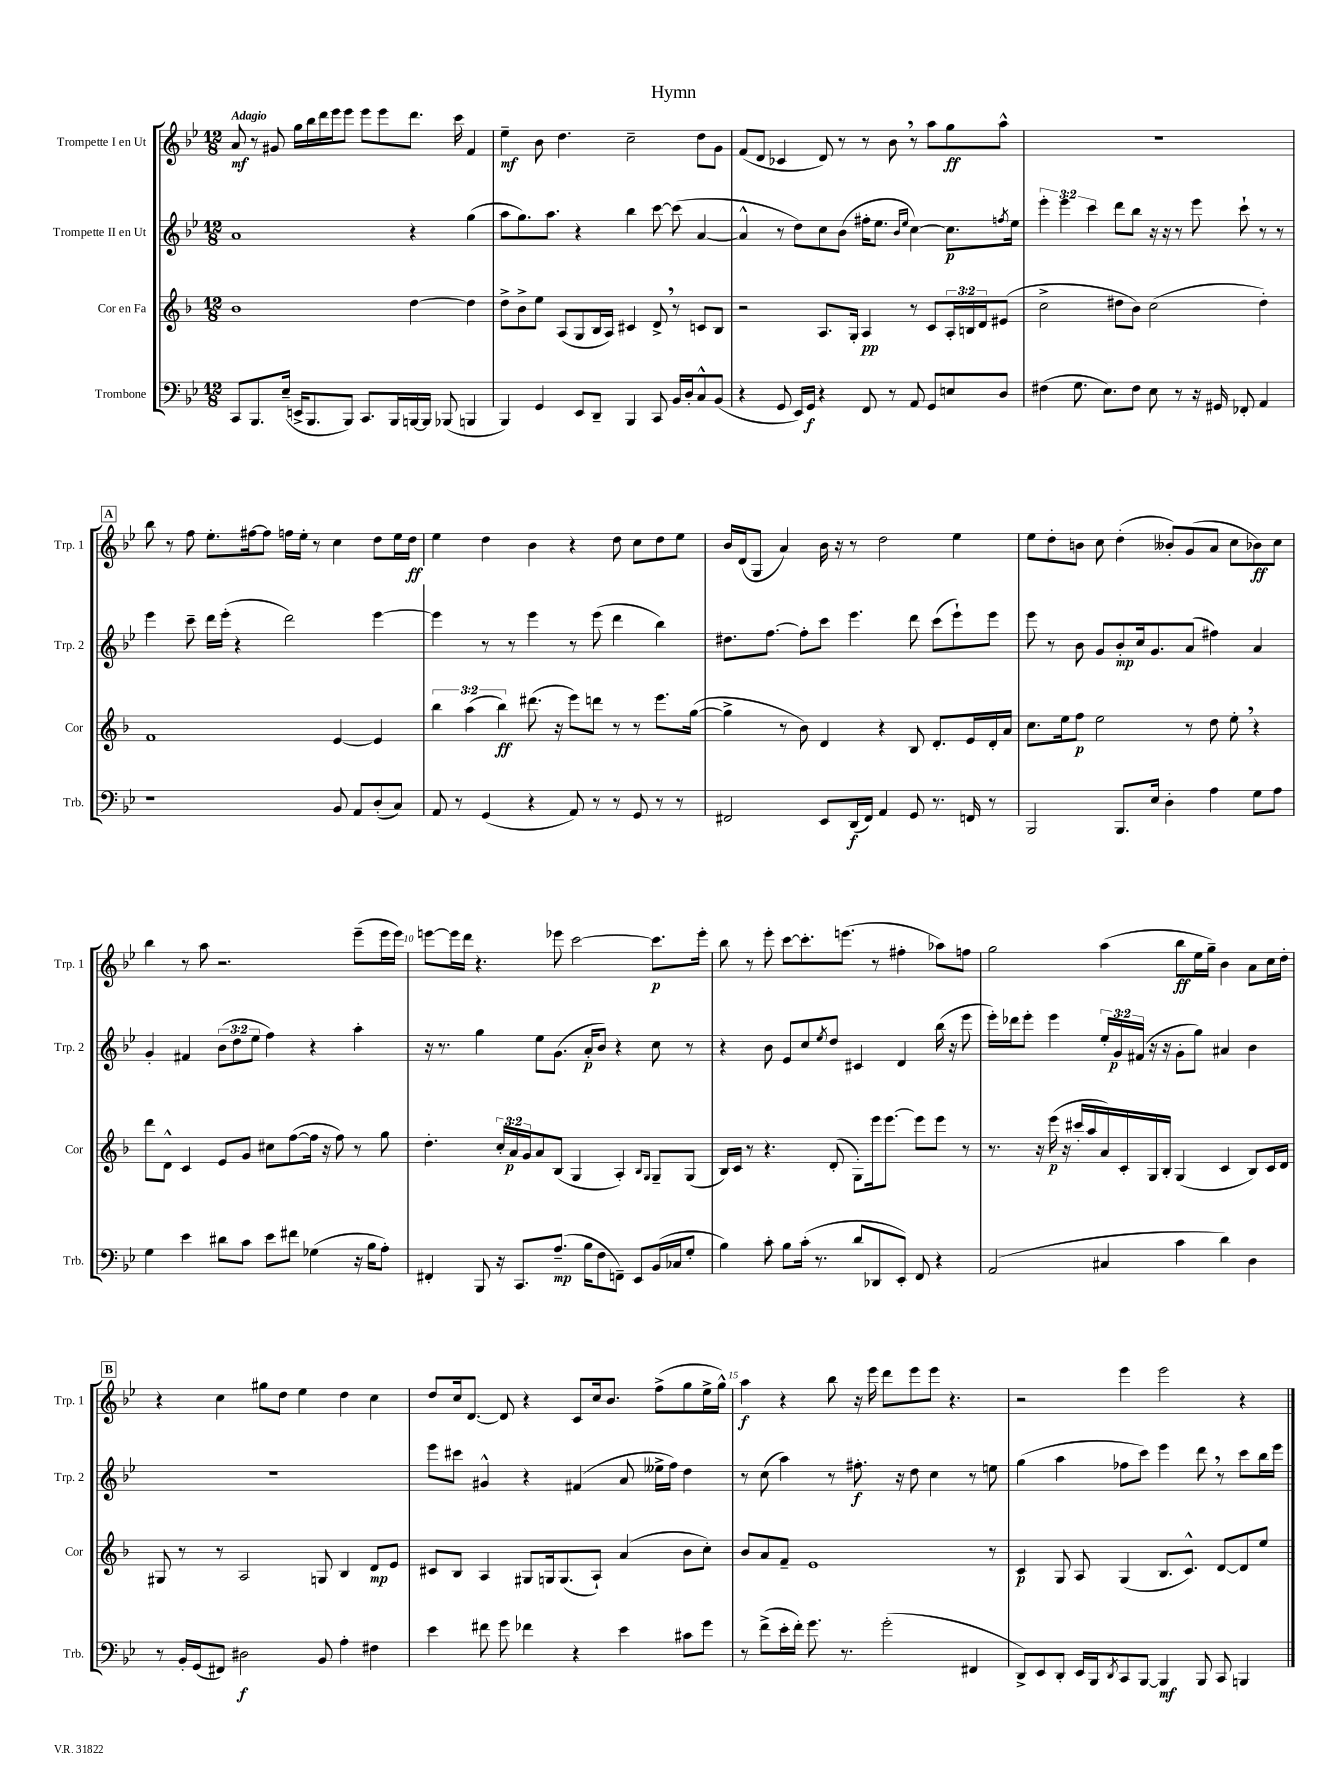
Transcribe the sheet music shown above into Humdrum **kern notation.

**kern	**dynam	**kern	**dynam	**kern	**dynam	**kern	**dynam
*part4	*part4	*part3	*part3	*part2	*part2	*part1	*part1
*staff4	*staff4	*staff3	*staff3	*staff2	*staff2	*staff1	*staff1
*I"Trombone	*	*I"Cor en Fa	*	*I"Trompette II en Ut	*	*I"Trompette I en Ut	*
*I'Trb.	*	*I'Cor	*	*I'Trp. 2	*	*I'Trp. 1	*
*clefF4	*	*clefG2	*	*clefG2	*	*clefG2	*
*k[b-e-]	*	*k[b-]	*	*k[b-e-]	*	*k[b-e-]	*
*M12/8	*	*M12/8	*	*M12/8	*	*M12/8	*
=1	=1	=1	=1	=1	=1	=1	=1
!	!	!	!	!	!	!LO:TX:a:B:t=Adagio	!
8CC/L	.	1b-	.	1a	.	8a/	mf
8.BBB-/	.	.	.	.	.	8r	.
.	.	.	.	.	.	8g#X/	.
(16E-~/Jk	.	.	.	.	.	.	.
16EEn^/KL	.	.	.	.	.	16gg\LL	.
8.BBB-/	.	.	.	.	.	16bb-\	.
.	.	.	.	.	.	16ddd\	.
.	.	.	.	.	.	16eee-\J	.
8BBB-/J)	.	.	.	.	.	8eee-\J	.
8.CC/L	.	.	.	.	.	8eee-\L	.
.	.	.	.	.	.	8eee-\	.
16BBB-/L	.	.	.	.	.	.	.
[16BBBn/	.	[4dd\	.	4r	.	8.ddd\J	.
16BBB/JJ]	.	.	.	.	.	.	.
(8BBB-X/	.	.	.	.	.	.	.
.	.	.	.	.	.	16ccc\	.
4BBBn/	.	4dd\]	.	(4gg\	.	4f/	.
=2	=2	=2	=2	=2	=2	=2	=2
4BBB-/)	.	8dd^\L	.	8aa\L	.	4ee-~\	mf
.	.	8b-^\	.	8.gg\)	.	.	.
4GG/	.	8ee\J	.	.	.	8b-\	.
.	.	.	.	8.aa\J	.	.	.
.	.	(8A/L	.	.	.	4.dd\	.
8EE-/L	.	8G/	.	4r	.	.	.
8DD~/J	.	16B-/L	.	.	.	.	.
.	.	16A/JJ)	.	.	.	.	.
4BBB-/	.	4c#X/	.	4bb-\	.	2cc~\	.
8CC/	.	8d^,/	.	[8ccc\	.	.	.
16BB-/LL	.	8r	.	(8ccc\]	.	.	.
16D'/J	.	.	.	.	.	.	.
8C^^/	.	8cn/L	.	[4a/	.	8dd\L	.
(8BB-/J	.	8B-/J	.	.	.	8g\J	.
=3	=3	=3	=3	=3	=3	=3	=3
4r	.	2r	.	4a^^/]	.	(8f/L	.
.	.	.	.	.	.	8d/J	.
8GG/	.	.	.	8r	.	4c-X/	.
16EE-/LL)	.	.	.	8dd\L)	.	.	.
16GG/JJ	f	.	.	.	.	.	.
4r	.	8.A/L	.	8cc\	.	8d/)	.
.	.	.	.	(8b-\J	.	8r	.
.	.	16G'/Jk	.	.	.	.	.
8FF/	.	4A/	pp	16ff#X'\KL	.	8r	.
.	.	.	.	8.ee-\J	.	.	.
8r	.	.	.	.	.	8b-,\	.
.	.	.	.	16qqb-/LL	.	.	.
.	.	.	.	16qqee-/JJ	.	.	.
8AA/	.	8r	.	[4cc\)	.	8r	.
8GG/L	.	8c/L	.	.	.	8aa\L	.
8En/	.	24A'/L	.	8.cc\L]	p	8gg\	ff
.	.	24Bn/	.	.	.	.	.
.	.	24d/J	.	.	.	.	.
8D/J	.	(8e#X/J	.	.	.	8aa^^\J	.
.	.	.	.	8qffn/	.	.	.
.	.	.	.	16ee-\Jk	.	.	.
=4	=4	=4	=4	=4	=4	=4	=4
(4F#X\	.	2cc^\	.	6eee-'\	.	1.r	.
.	.	.	.	6eee-\	.	.	.
8.G\	.	.	.	.	.	.	.
.	.	.	.	6ccc\	.	.	.
8.E-\L)	.	.	.	.	.	.	.
.	.	8dd#X\L	.	8ddd\L	.	.	.
8F#\J	.	8b-\J)	.	8bb-\J	.	.	.
8E-\	.	(2cc\	.	16r	.	.	.
.	.	.	.	16r	.	.	.
8r	.	.	.	8r	.	.	.
16r	.	.	.	8eee-\	.	.	.
16GG#X/	.	.	.	.	.	.	.
8FF-X'/	.	.	.	8ccc`\	.	.	.
4AA/	.	4dd#'\)	.	8r	.	.	.
.	.	.	.	8r	.	.	.
!!LO:LB:g=z
!!LO:REH:place=s1:t=A
=5	=5	=5	=5	=5	=5	=5	=5
1r	.	1f	.	4eee-\	.	8bb-\	.
.	.	.	.	.	.	8r	.
.	.	.	.	8ccc~\	.	8ff\	.
.	.	.	.	16ddd\LL	.	8.ee-'\L	.
.	.	.	.	(16eee-'\JJ	.	.	.
.	.	.	.	4r	.	.	.
.	.	.	.	.	.	[16ff#X\k	.
.	.	.	.	.	.	8ff#\J]	.
.	.	.	.	2ddd\)	.	16ffn\LL	.
.	.	.	.	.	.	16ee-'\JJ	.
.	.	.	.	.	.	8r	.
8BB-/	.	[4e/	.	.	.	4cc\	.
8AA/L	.	.	.	.	.	.	.
(8D'/	.	4e/]	.	[4eee-\	.	8dd\L	.
8C/J)	.	.	.	.	.	16ee-\L	.
.	.	.	.	.	.	16dd\JJ	ff
=6	=6	=6	=6	=6	=6	=6	=6
8AA/	.	6bb-\	.	4eee-\]	.	4ee-\	.
8r	.	.	.	.	.	.	.
.	.	(6aa\	.	.	.	.	.
(4GG/	.	.	.	8r	.	4dd\	.
.	.	6bb-\)	ff	.	.	.	.
.	.	.	.	8r	.	.	.
4r	.	(8.ddd#X\	.	4eee-\	.	4b-\	.
.	.	16r	.	.	.	.	.
8AA/)	.	8eee\L)	.	8r	.	4r	.
8r	.	8dddn\J	.	(8eee-\	.	.	.
8r	.	8r	.	4ddd\	.	8dd\	.
8GG/	.	8r	.	.	.	8cc\L	.
8r	.	8.eee\L	.	4bb-\)	.	8dd\	.
8r	.	.	.	.	.	8ee-\J	.
.	.	([16gg\Jk	.	.	.	.	.
=7	=7	=7	=7	=7	=7	=7	=7
2FF#X/	.	4gg^\]	.	8.dd#X\L	.	16b-/LL	.
.	.	.	.	.	.	(16d/J	.
.	.	.	.	.	.	8G/J	.
.	.	.	.	[8.ff\J	.	.	.
.	.	8r	.	.	.	4a/)	.
.	.	8b-\)	.	8ff'\L]	.	.	.
8EE-/L	.	4d/	.	8ccc\J	.	16b-\	.
.	.	.	.	.	.	16r	.
(16DD/L	f	.	.	4.eee-\	.	8r	.
16FF#/JJ)	.	.	.	.	.	.	.
4AA/	.	4r	.	.	.	2dd\	.
8GG/	.	8B-/	.	8ddd\	.	.	.
8.r	.	8.d'/L	.	(8ccc\L	.	.	.
.	.	.	.	8eee-`\)	.	4ee-\	.
16FFn/	.	16e/L	.	.	.	.	.
8r	.	16d'/	.	8eee-\J	.	.	.
.	.	16a/JJ	.	.	.	.	.
=8	=8	=8	=8	=8	=8	=8	=8
2BBB-/	.	8.cc\L	.	8eee-\	.	8ee-\L	.
.	.	.	.	8r	.	8dd'\	.
.	.	16ee\k	.	.	.	.	.
.	.	8ff\J	p	8b-\	.	8bn\J	.
.	.	2ee\	.	8g/L	.	8cc\	.
8.BBB-/L	.	.	.	8b-'/	mp	(4dd'\	.
.	.	.	.	16cc/k	.	.	.
16E-/Jk	.	.	.	8.g/	.	.	.
4D'\	.	.	.	.	.	8b--X'/L)	.
.	.	8r	.	(8a/J	.	(8g/	.
4A\	.	8dd\	.	4ff#X\)	.	8a/J	.
.	.	8ee',\	.	.	.	8cc\L	.
8G\L	.	4r	.	4a/	.	8b-X\)	ff
8A\J	.	.	.	.	.	8cc\J	.
!!LO:LB:g=z
=9	=9	=9	=9	=9	=9	=9	=9
4G\	.	8ddd\L	.	4g'/	.	4bb-\	.
.	.	8d^^\J	.	.	.	.	.
4e-\	.	4c/	.	4f#X/	.	8r	.
.	.	.	.	.	.	8aa\	.
8d#X\L	.	8e/L	.	(12b-\L	.	2.r	.
.	.	.	.	12dd\	.	.	.
8c\J	.	8g/J	.	.	.	.	.
.	.	.	.	12ee-\J	.	.	.
8e-\L	.	8cc#X\L	.	4ff\)	.	.	.
8f#X\J	.	([8ff\	.	.	.	.	.
(4G-X\	.	16ff\Jk]	.	4r	.	.	.
.	.	16r	.	.	.	.	.
.	.	8ff\)	.	.	.	.	.
16r	.	8r	.	4aa'\	.	(8eee-~\L	.
16B-\KL	.	.	.	.	.	.	.
8A'\J)	.	8gg\	.	.	.	16eee-\L	.
.	.	.	.	.	.	16eee-\JJ)	.
=10	=10	=10	=10	=10	=10	=10	=10
4FF#X'/	.	4.dd'\	.	16r	.	[8eeen\L	.
.	.	.	.	8.r	.	.	.
.	.	.	.	.	.	16eee\L]	.
.	.	.	.	.	.	16ddd\JJ	.
8BBB-/	.	.	.	4gg\	.	4.r	.
16r	.	24cc'/LL	.	.	.	.	.
.	.	24a/	p	.	.	.	.
8.CC/L	.	.	.	.	.	.	.
.	.	24g/J	.	.	.	.	.
.	.	8a/	.	8ee-\L	.	.	.
(8.A~/J	mp	(8B-/J	.	(8.g\J	.	8eee-X\	.
.	.	4G/	.	.	.	[2ccc\	.
16B-\KL	.	.	.	16a'/KL	p	.	.
8F\	.	.	.	8b-/J)	.	.	.
8FFn~\J)	.	4A'/)	.	4r	.	.	.
8EE-/L	.	.	.	.	.	.	.
.	.	16qqB-/LL	.	.	.	.	.
.	.	16qqG/JJ	.	.	.	.	.
(16BB-/L	.	8G~/L	.	8cc\	.	8.ccc\L]	p
16C-X/J	.	.	.	.	.	.	.
8G'/J	.	(8G/J	.	8r	.	.	.
.	.	.	.	.	.	16eee-'\Jk	.
=11	=11	=11	=11	=11	=11	=11	=11
4B-\)	.	16B-/LL)	.	4r	.	8bb-\	.
.	.	16c/JJ	.	.	.	.	.
.	.	8r	.	.	.	8r	.
8c'\	.	4.r	.	8b-\	.	8eee-'\	.
8B-\L	.	.	.	8e-/L	.	[8ccc\L	.
(16c'\Jk	.	.	.	8cc/	.	8.ccc'\]	.
8.r	.	.	.	.	.	.	.
.	.	.	.	8qee-/	.	.	.
.	.	(8d'/	.	8dd/J	.	.	.
.	.	.	.	.	.	(8.eeen\J	.
8d/L	.	8G'\L)	.	4c#X/	.	.	.
8DD-X/	.	16eee\k	.	.	.	8r	.
.	.	[8.eee\J	.	.	.	.	.
8EE-'/J)	.	.	.	4d/	.	4ff#X'\	.
8FF/	.	8eee\L]	.	.	.	.	.
4r	.	8eee\J	.	(16bb-\	.	8aa-X\L)	.
.	.	.	.	16r	.	.	.
.	.	8r	.	8eee-\	.	8ffn\J	.
=12	=12	=12	=12	=12	=12	=12	=12
(2AA/	.	8.r	.	16eee-'\LL)	.	2gg\	.
.	.	.	.	16ddd-X\J	.	.	.
.	.	.	.	8eee-'\J	.	.	.
.	.	16r	.	.	.	.	.
.	.	(16eee\	p	4eee-\	.	.	.
.	.	16r	.	.	.	.	.
.	.	16ccc#X'/LL	.	.	.	.	.
.	.	16aa/	.	.	.	.	.
4C#X/	.	16a/)	.	24ee-'/LL	.	(4aa\	.
.	.	.	.	24g/	p	.	.
.	.	16c'/	.	.	.	.	.
.	.	.	.	(24f#X/JJ	.	.	.
.	.	16G/	.	16r	.	.	.
.	.	16B-'/JJ	.	16r	.	.	.
4c\	.	(4G/	.	8g'\L	.	8bb-\L	ff
.	.	.	.	8gg\J)	.	16ee-\L	.
.	.	.	.	.	.	16gg~\JJ)	.
4d\)	.	4c/	.	4a#X/	.	4b-\	.
4D\	.	8B-/L)	.	4b-\	.	8a\L	.
.	.	16c/L	.	.	.	16cc\L	.
.	.	16d/JJ	.	.	.	16dd'\JJ	.
!!LO:LB:g=z
!!LO:REH:place=s1:t=B
=13	=13	=13	=13	=13	=13	=13	=13
8r	.	8G#X/	.	1.r	.	4r	.
16BB-'/LL	.	8r	.	.	.	.	.
(16GG/J	.	.	.	.	.	.	.
8FF#X/J)	.	8r	.	.	.	4cc\	.
2D#X\	f	2A/	.	.	.	.	.
.	.	.	.	.	.	8gg#X\L	.
.	.	.	.	.	.	8dd\J	.
.	.	.	.	.	.	4ee-\	.
8BB-/	.	8Gn/	.	.	.	.	.
4A'\	.	4B-/	.	.	.	4dd\	.
4F#X\	.	8d/L	mp	.	.	4cc\	.
.	.	8e/J	.	.	.	.	.
=14	=14	=14	=14	=14	=14	=14	=14
4e-\	.	8c#X/L	.	8eee-\L	.	8dd/L	.
.	.	8B-/J	.	8ccc#X\J	.	16cc/k	.
.	.	.	.	.	.	[8.d/J	.
8f#X\	.	4A/	.	4g#X^^/	.	.	.
8g\	.	.	.	.	.	8d/]	.
4f-X\	.	8G#X/L	.	4r	.	4r	.
.	.	16Gn/k	.	.	.	.	.
.	.	(8.G/	.	.	.	.	.
4r	.	.	.	(4f#X/	.	8c/L	.
.	.	8A`/J)	.	.	.	16cc/k	.
.	.	.	.	.	.	8.b-/J	.
4e-\	.	(4a/	.	8a/	.	.	.
.	.	.	.	16ee--X^\LL	.	(8ff^\L	.
.	.	.	.	16ff\JJ)	.	.	.
8c#X\L	.	8b-\L	.	4dd\	.	8gg\	.
8g\J	.	8cc'\J)	.	.	.	16ee-^\L	.
.	.	.	.	.	.	16gg^^\JJ)	.
=15	=15	=15	=15	=15	=15	=15	=15
8r	.	8b-/L	.	8r	.	4aa\	f
(8f^\L	.	8a/	.	(8cc\	.	.	.
16e-'\L	.	8f~/J	.	4aa\)	.	4r	.
16f'\JJ)	.	.	.	.	.	.	.
8.g\	.	1e	.	.	.	.	.
.	.	.	.	8r	.	8bb-\	.
8.r	.	.	.	.	.	.	.
.	.	.	.	8.ff#X'\	f	16r	.
.	.	.	.	.	.	16eee-\	.
(2g'\	.	.	.	.	.	8ddd\L	.
.	.	.	.	16r	.	.	.
.	.	.	.	8dd\	.	8eee-\	.
.	.	.	.	4cc\	.	8eee-\J	.
.	.	.	.	.	.	4.r	.
4FF#X/	.	.	.	8r	.	.	.
.	.	8r	.	8een\	.	.	.
=16	=16	=16	=16	=16	=16	=16	=16
8DD^/L)	.	4c/	p	(4gg\	.	2r	.
8EE-/	.	.	.	.	.	.	.
8DD'/J	.	8G/	.	4aa\	.	.	.
16EE-/LL	.	8A/	.	.	.	.	.
16BBB-/J	.	.	.	.	.	.	.
8qDD/	.	.	.	.	.	.	.
8CC/	.	(4G/	.	8ff-X\L	.	4eee-\	.
[8BBB-/J	.	.	.	8ccc\J)	.	.	.
4BBB-/]	mf	8.B-/L	.	4eee-\	.	2eee-\	.
.	.	8.c^^/J)	.	.	.	.	.
8BBB-/	.	.	.	8ddd,\	.	.	.
8CC/	.	[8d/L	.	8r	.	.	.
4BBBn/	.	8d/]	.	8ccc\L	.	4r	.
.	.	8ee/J	.	16bb-\L	.	.	.
.	.	.	.	16eee-\JJ	.	.	.
==	==	==	==	==	==	==	==
*-	*-	*-	*-	*-	*-	*-	*-
